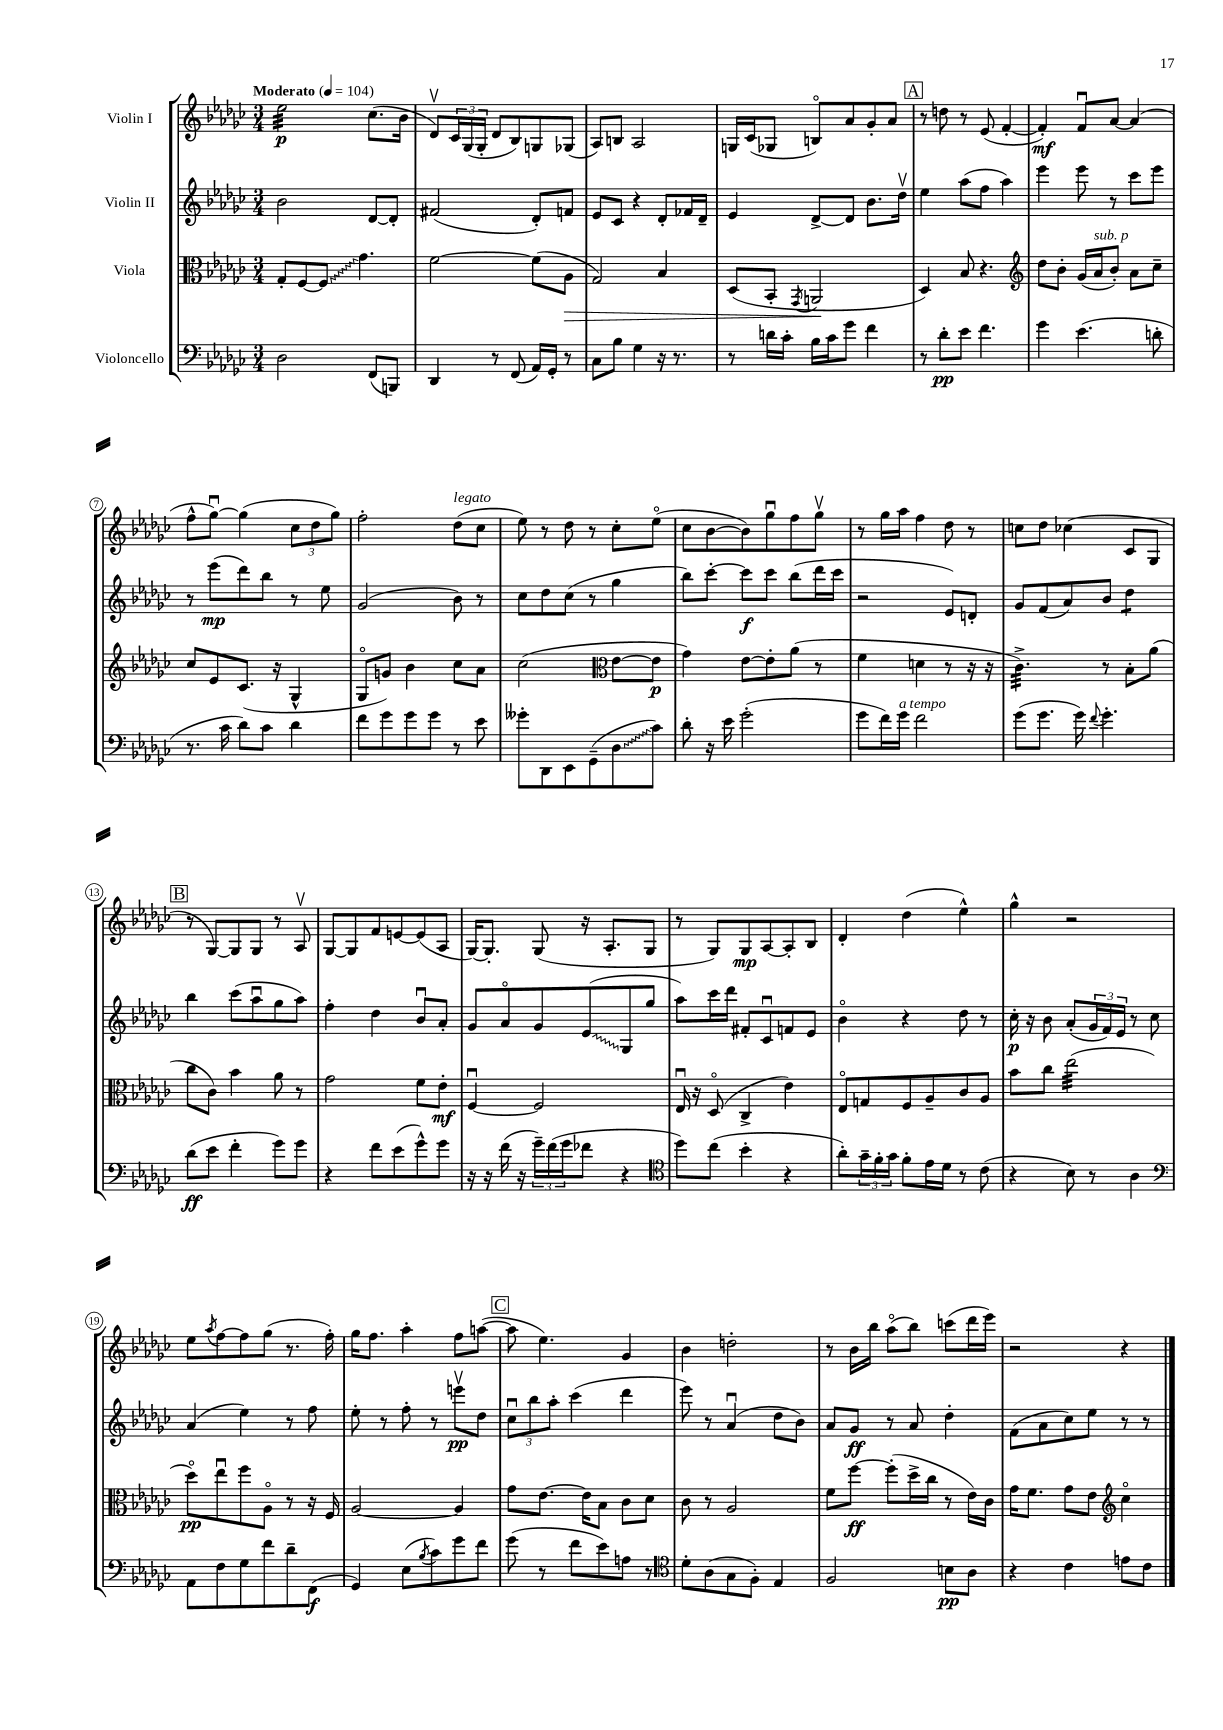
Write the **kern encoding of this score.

**kern	**kern	**kern	**kern
*staff4	*staff3	*staff2	*staff1
*clefF4	*clefC3	*clefG2	*clefG2
*k[b-e-a-d-g-c-]	*k[b-e-a-d-g-c-]	*k[b-e-a-d-g-c-]	*k[b-e-a-d-g-c-]
*M3/4	*M3/4	*M3/4	*M3/4
*MM104	*MM104	*MM104	*MM104
2D-	8G-'	2b-	2ee-
.	[8F	.	.
.	8F]	.	.
.	4.g-	.	.
(8FF	.	[8d-	(8.cc-
8BBB)	.	8d-']	.
.	.	.	16b-
=	=	=	=
4DD-	[2f	(2f#	8d-v)
.	.	.	24c-
.	.	.	(24G-
.	.	.	24G-'
8r	.	.	8d-
(8FF	.	.	8B-)
16AA-)	(8f]	8d-')	8G
16GG-'	.	.	.
8r	8A-	8f	(8G-
=	=	=	=
8C-	2G-)	8e-	8A-)
8B-	.	8c-	8B
4G-	.	4r	2A-
16r	4B-	8d-'	.
8.r	.	.	.
.	.	16f-	.
.	.	16d-~	.
=	=	=	=
8r	(8D-	4e-	16G
.	.	.	(16c-
16d	8BB-'	.	8G-
16c-'	.	.	.
.	8qGG-	.	.
16B-	2AA	[8d-^	8Bo)
16c-	.	.	.
8g-	.	8d-]	8a-
4f	.	8.b-	8g-'
.	.	.	8a-
.	.	16dd-v	.
=	=	=	=
8r	4D-)	4ee-	8r
8d-'	.	.	8dd
8e-	8B-	(8aa-	8r
4.f	4.r	8ff	(8e-
.	.	4aa-)	[4f'
=	=	=	=
*	*clefG2	*	*
4g-	8dd-	4eee-	4f'])
.	8b-'	.	.
(4.e-	(16g-	8eee-	8fu
.	16a-	.	.
.	8b-')	8r	[8a-
.	8a-	8ccc-	(4a-]
8d'	8cc-~	8eee-	.
=	=	=	=
8.r	8cc-	8r	8ff^^
.	8e-	(8eee-	[8gg-u)
16c-	.	.	.
8d-)	(8.c-	8ddd-)	(4gg-]
8c-	.	8bb-	.
.	16r	.	.
4d-	4G-^^	8r	12cc-
.	.	.	12dd-
.	.	8ee-	.
.	.	.	12gg-)
=	=	=	=
8f	8G-o	(2g-	2ff'
8g-	8g)	.	.
8g-	4b-	.	.
8g-	.	.	.
8r	8cc-	8b-)	(8dd-
8e-	8a-	8r	8cc-
=	=	=	=
8g--'	(2cc-	8cc-	8ee-)
8DD-	.	8dd-	8r
8EE-	.	(8cc-	8dd-
(8GG-~	.	8r	8r
*	*clefC3	*	*
8D-	[8e-	4gg-	8cc-'
8c-)	8e-]	.	(8ee-o
=	=	=	=
8d-'	4g-)	8bb-)	8cc-
16r	.	[8ccc-'	[8b-
16e-	.	.	.
(2g-'	[8e-	8ccc-]	8b-])
.	8e-']	8ccc-	8gg-u
.	(8a-	(8bb-	8ff
.	8r	16ddd-	8gg-v
.	.	16ccc-	.
=	=	=	=
8g-	4f	2r	8r
16f)	.	.	16gg-
16g-	.	.	16aa-
2f	4d	.	4ff
.	8r	8e-)	8dd-
.	16r	8d'	8r
.	16r	.	.
=	=	=	=
(8g-	4.c-^)	8g-	8cc
8.g-	.	(8f	8dd-
.	.	8a-)	(4cc-
16g-)	.	.	.
8qqf	.	.	.
4.g-'	8r	8b-	.
.	8B-'	4dd-	8c-
.	(8a-	.	8G-
=	=	=	=
(8d-	8cc-	4bb-	8r
8e-	8c-)	.	[8G-)
4f'	4b-	(8ccc-	8G-]
.	.	8aa-u	8G-
8g-)	8a-	8gg-	8r
8g-	8r	8aa-)	8A-v
=	=	=	=
4r	2g-	4ff'	[8G-
.	.	.	8G-]
8f	.	4dd-	8f
(8e-	.	.	[8e
8g-^^)	8f	8b-u	(8e]
8g-	8e-'	8a-'	8A-
=	=	=	=
16r	[4Fu	8g-	[16G-)
16r	.	.	8.G-']
(16f	.	8a-o	.
16r	.	.	.
24g-~)	2F]	8g-	(8G-
(24f	.	.	.
24g-	.	.	.
8f-	.	(8e-	16r
.	.	.	8.A-'
4r	.	8G-	.
.	.	8gg-	8G-
=	=	=	=
*clefC4	*	*	*
8dd-)	16E-u	8aa-)	8r
.	16r	.	.
(8cc-	(8D-o	16ccc-	8G-)
.	.	16ddd-	.
4b-'	4C-^	8f#'	8G-
.	.	8c-u	[8A-
4r	4e-)	8f	8A-']
.	.	8e-	8B-
=	=	=	=
8a-')	8E-o	4b-o	4d-'
24g-~	8G	.	.
24f'	.	.	.
24g-	.	.	.
8f'	8F	4r	(4dd-
16e-	8A-~	.	.
16d-	.	.	.
8r	8c-	8dd-	4ee-^^)
(8c-	8A-	8r	.
=	=	=	=
4r	8b-	16cc-'	4gg-^^
.	.	16r	.
.	8cc-	8b-	.
8B-)	(2ee-	(8a-'	2r
8r	.	24g-	.
.	.	24f)	.
.	.	24e-	.
4A-	.	8r	.
.	.	8cc-	.
=	=	=	=
*clefF4	*	*	*
8AA-	8dd-o)	(4a-	8ee-
.	.	.	8qaa-
8F	8ee-u	.	[8ff
8G-	8ff	4ee-)	8ff]
8f	8A-o	.	(8gg-
8d-~	8r	8r	8.r
(8FF	16r	8ff	.
.	16F	.	16ff')
=	=	=	=
4GG-)	[2A-	8ee-'	16gg-
.	.	.	8.ff
.	.	8r	.
(8E-	.	8ff'	4aa-'
8qB-	.	.	.
8c-)	.	8r	.
8g-	4A-]	8eeev	8ff
8f	.	8dd-	([8aa
=	=	=	=
(8g-	8g-	12cc-u	8aa]
.	.	12bb-	.
8r	[8.e-	.	4.ee-)
.	.	12aa-'	.
8f	.	(4ccc-	.
.	16e-]	.	.
8e-)	8B-	.	.
8A	8c-	4ddd-	4g-
8r	8d-	.	.
=	=	=	=
*clefC4	*	*	*
8d-'	8c-	8eee-)	4b-
(8A-	8r	8r	.
8G-	2A-	(4a-u	2dd'
8F')	.	.	.
4E-	.	8dd-	.
.	.	8b-)	.
=	=	=	=
2F	8f	8a-	8r
.	[8ff	8g-	16b-
.	.	.	16bb-
.	(8ff']	8r	(8aa-o
.	16dd-^	8a-	8bb-)
.	16cc-	.	.
8B	8r	4dd-'	(8ccc
8A-	16e-)	.	16ddd-
.	16c-	.	16eee-)
=	=	=	=
4r	16g-	(8f	2r
.	8.f	.	.
.	.	8a-	.
4c-	8g-	8cc-)	.
.	8e-	8ee-	.
*	*clefG2	*	*
8e	4cc-o	8r	4r
8c-	.	8r	.
==	==	==	==
*-	*-	*-	*-
